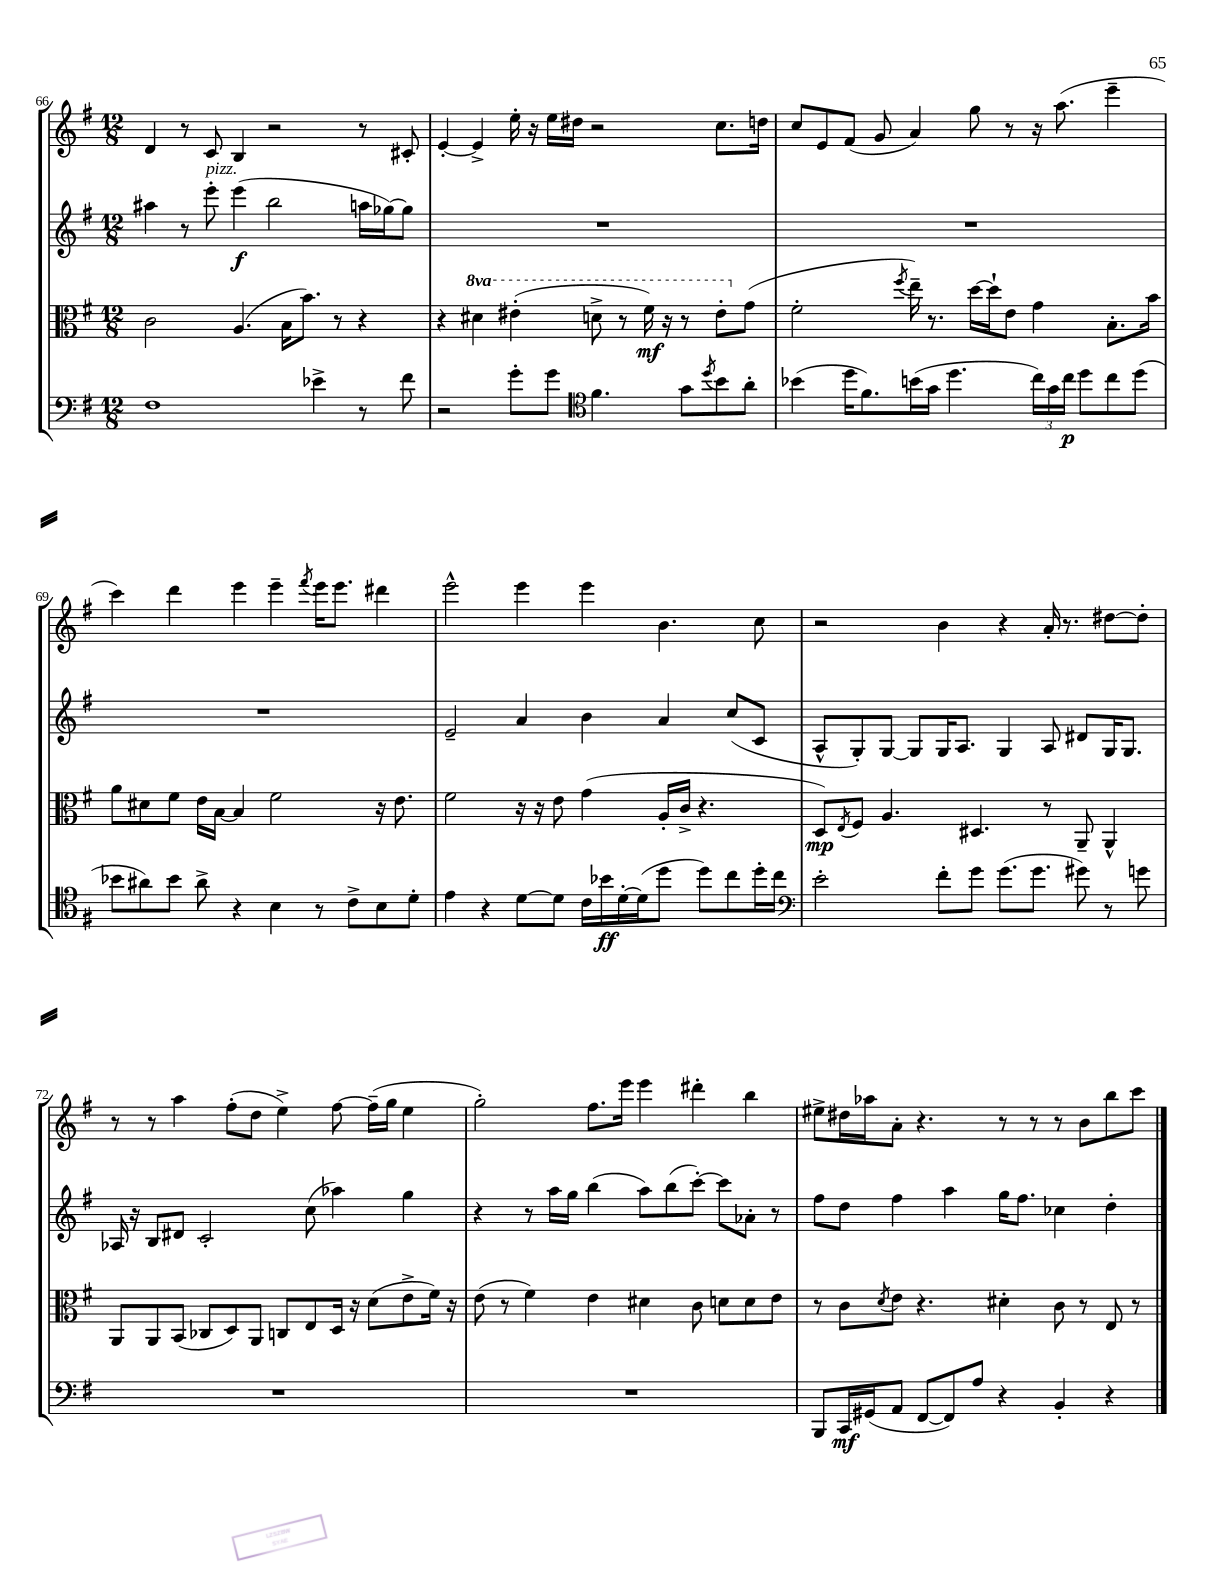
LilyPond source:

<<
\new StaffGroup <<
\new Staff = "s0" {
    \clef treble \key g \major \numericTimeSignature \time 12/8
    d'4 r8 c'8 b4 r2 r8 cis'8-. |
    e'4~-. e'4-> e''16-. r16 e''16 dis''16 r2 c''8. d''16 |
    c''8 e'8 fis'8( g'8 a'4) g''8 r8 r16 a''8.( e'''4-- |
    c'''4) d'''4 e'''4 e'''4-- \acciaccatura { fis'''8 } e'''16 e'''8. dis'''4 |
    e'''2-^ e'''4 e'''4 b'4. c''8 |
    r2 b'4 r4 a'16-. r8. dis''8~ dis''8-. |
    r8 r8 a''4 fis''8-.( d''8 e''4->) fis''8~ fis''16--( g''16 e''4 |
    g''2-.) fis''8. e'''16 e'''4 dis'''4-. b''4 |
    eis''8-> dis''16 aes''16 a'8-. r4. r8 r8 r8 b'8 b''8 c'''8 \bar "|." |
}
\new Staff = "s1" {
    \clef treble \key g \major \numericTimeSignature \time 12/8
    ais''4 r8 e'''8-.^\markup { \italic "pizz." } e'''4\f( b''2 a''16 ges''16~) ges''8 |
    R1. |
    R1. |
    R1. |
    e'2-- a'4 b'4 a'4 c''8( c'8 |
    a8-^ g8-.) g8~ g8 g16 a8. g4 a8 dis'8 g16 g8. |
    aes16 r16 b8 dis'8 c'2-. c''8( aes''4) g''4 |
    r4 r8 a''16 g''16 b''4( a''8) b''8( c'''8~-.) c'''8 aes'8-. r8 |
    fis''8 d''8 fis''4 a''4 g''16 fis''8. ces''4 d''4-. \bar "|." |
}
\new Staff = "s2" {
    \clef alto \key g \major \numericTimeSignature \time 12/8 \set Staff.ottavationMarkups = #ottavation-simple-ordinals
    c'2 a4.( b16 b'8.) r8 r4 |
    r4 \ottava #1 dis''4 eis''4-.( d''8-> r8 fis''16\mf) r16 r8 eis''8-. \ottava #0 g'8( |
    fis'2-. \acciaccatura { fis''8 } e''16--) r8. d''16~ d''16-! e'8 g'4 b8.-. b'16 |
    a'8 dis'8 fis'8 e'16 b16~ b4 fis'2 r16 e'8. |
    fis'2 r16 r16 e'8 g'4( a16-. c'16-> r4. |
    d8\mp) \acciaccatura { e8 } fis8 a4. dis4. r8 a,8-- a,4-^ |
    a,8 a,8 b,8( ces8 d8) a,8 c8 e8 d16 r16 d'8( e'8-> fis'16) r16 |
    e'8( r8 fis'4) e'4 dis'4 c'8 d'8 d'8 e'8 |
    r8 c'8 \acciaccatura { d'8 } e'8 r4. dis'4-. c'8 r8 e8 r8 \bar "|." |
}
\new Staff = "s3" {
    \clef bass \key g \major \numericTimeSignature \time 12/8
    fis1 ees'4-> r8 fis'8 |
    r2 g'8-. g'8 \clef tenor fis'4. g'8 \acciaccatura { d''8 } b'8 a'8-. |
    bes'4( d''16 fis'8.) b'16( g'16 d''4. \tuplet 3/2 { c''16) g'16 c''16\p } d''8 c''8 d''8( |
    bes'8 ais'8) bes'8 ais'8-> r4 b4 r8 c'8-> b8 d'8-. |
    e'4 r4 d'8~ d'8 c'16 bes'16\ff d'16~-. d'16( d''8 d''8) c''8 d''16-. c''16 |
    \clef bass e'2-. fis'8-. g'8 g'8.( g'8. gis'8) r8 g'8 |
    R1. |
    R1. |
    b,,8 c,16\mf gis,16( a,8 fis,8~ fis,8) a8 r4 b,4-. r4 \bar "|." |
}
>>
>>
\layout { \context { \Score currentBarNumber = #66 } }
